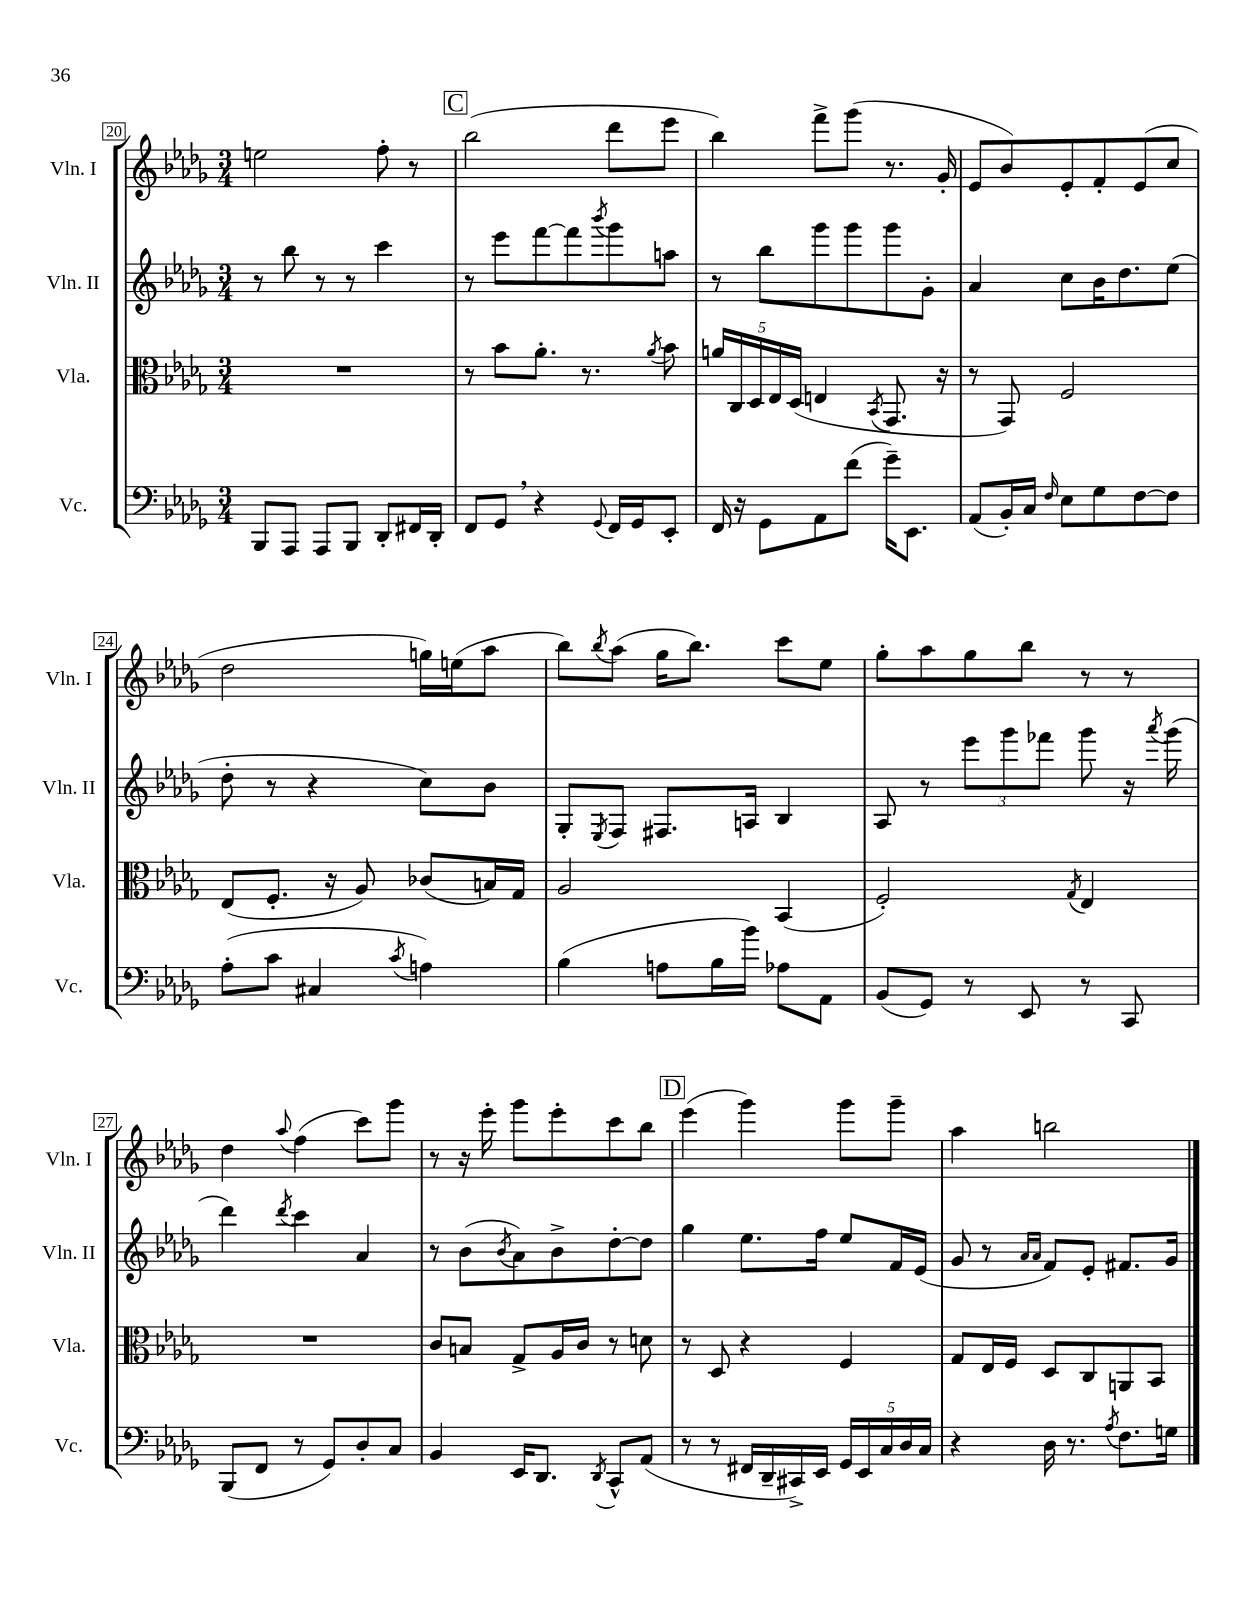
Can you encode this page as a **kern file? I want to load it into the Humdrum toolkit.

**kern	**kern	**kern	**kern
*part4	*part3	*part2	*part1
*staff4	*staff3	*staff2	*staff1
*I"Vc.	*I"Vla.	*I"Vln. II	*I"Vln. I
*I'Vc.	*I'Vla.	*I'Vln. II	*I'Vln. I
*clefF4	*clefC3	*clefG2	*clefG2
*k[b-e-a-d-g-]	*k[b-e-a-d-g-]	*k[b-e-a-d-g-]	*k[b-e-a-d-g-]
*M3/4	*M3/4	*M3/4	*M3/4
=20	=20	=20	=20
8BBB-/L	2.r	8r	2een\
8AAA-/J	.	8bb-\	.
8AAA-/L	.	8r	.
8BBB-/J	.	8r	.
8DD-'/L	.	4ccc\	8ff'\
16FF#X/L	.	.	8r
16DD-'/JJ	.	.	.
!!LO:REH:place=s1:t=C
=21	=21	=21	=21
8FF/L	8r	8r	(2bb-\
8GG-,/J	8b-\L	8eee-\L	.
4r	8.a-'\J	[8fff\	.
.	.	8fff\]	.
.	8.r	.	.
8qqGG-/	.	8qbbb-/	.
16FF/LL	.	8ggg-\	8ddd-\L
16GG-/J	.	.	.
.	8qa-/	.	.
8EE-'/J	8b-\	8aan\J	8eee-\J
=22	=22	=22	=22
16FF/	20an/LL	8r	4bb-\)
.	20C/	.	.
16r	.	.	.
.	20D-/	.	.
8GG-\L	.	8bb-\L	.
.	20E-/	.	.
.	(20D-/JJ	.	.
8AA-\	4En/	8ggg-\	8fff^\L
(8f\J	.	8ggg-\	(8ggg-\J
.	8qBB-/	.	.
16g-~\KL)	8.GG-/	8ggg-\	8.r
8.EE-\J	.	.	.
.	.	8g-'\J	.
.	16r	.	16g-'/
=23	=23	=23	=23
(8AA-/L	8r	4a-/	8e-/L
16BB-'/L)	8GG-/)	.	8b-/)
16C/JJ	.	.	.
16qqF/	.	.	.
8E-\L	2F/	8cc\L	8e-'/
8G-\	.	16b-\K	8f'/
.	.	8.dd-\	.
[8F\	.	.	(8e-/
8F\J]	.	(8ee-\J	8cc/J
!!LO:LB:g=z
=24	=24	=24	=24
(8A-'\L	(8E-/L	8dd-'\	2dd-\
8c\J	8.F'/J	8r	.
4C#X/	.	4r	.
.	16r	.	.
.	8A-/)	.	.
8qc/	.	.	.
4An\)	(8c-X/L	8cc\L)	16ggn\LL)
.	.	.	(16een\J
.	16Bn/L)	8b-\J	8aa-\J
.	16G-/JJ	.	.
=25	=25	=25	=25
(4B-\	2A-/	8G-'/L	8bb-\L)
.	.	8qE-/	8qbb-/
.	.	8F/J	(8aa-\J
8An\L	.	8.F#X/L	16gg-\KL
.	.	.	8.bb-\J)
16B-\L	.	.	.
16b-\JJ)	.	16An/Jk	.
8A-X\L	(4BB-/	4B-/	8ccc\L
8AA-\J	.	.	8ee-\J
=26	=26	=26	=26
(8BB-/L	2F'/)	8A-/	8gg-'\L
8GG-/J)	.	8r	8aa-\
8r	.	12eee-\L	8gg-\
.	.	12ggg-\	.
8EE-/	.	.	8bb-\J
.	.	12fff-X\J	.
.	8qG-/	.	.
8r	4E-/	8ggg-\	8r
8CC/	.	16r	8r
.	.	8qaaa-/	.
.	.	(16ggg-\	.
!!LO:LB:g=z
=27	=27	=27	=27
(8BBB-/L	2.r	4ddd-\)	4dd-\
8FF/J	.	.	.
.	.	8qddd-/	8qqaa-/
8r	.	4ccc\	(4ff\
8GG-/L)	.	.	.
8D-'/	.	4a-/	8ccc\L)
8C/J	.	.	8ggg-\J
=28	=28	=28	=28
4BB-/	8c/L	8r	8r
.	8Bn/J	(8b-\L	16r
.	.	.	16eee-'\
.	.	8qb-/	.
16EE-/KL	8G-^/L	8a-\)	8ggg-\L
8.DD-/J	.	.	.
.	16A-/L	8b-^\	8eee-'\
.	16c/JJ	.	.
8qDD-/	.	.	.
8CC^^/L	8r	[8dd-'\	8ccc\
(8AA-/J	8dn\	8dd-\J]	8bb-\J
!!LO:REH:place=s1:t=D
=29	=29	=29	=29
8r	8r	4gg-\	(4eee-\
8r	8D-/	.	.
16FF#X/LL	4r	8.ee-\L	4ggg-\)
16DD-~/	.	.	.
16CC#X^/)	.	.	.
16EE-/JJ	.	16ff\Jk	.
20GG-/LL	4F/	8ee-/L	8ggg-\L
20EE-/	.	.	.
20C/	.	.	.
.	.	16f/L	8ggg-~\J
20D-/	.	.	.
.	.	(16e-/JJ	.
20C/JJ	.	.	.
=30	=30	=30	=30
4r	8G-/L	8g-/	4aa-\
.	16E-/L	8r	.
.	16F/JJ	.	.
.	.	16qqa-/LL	.
.	.	16qqa-/JJ	.
16D-\	8D-/L	8f/L)	2bbn\
8.r	.	.	.
.	8C/	8e-'/J	.
8qA-/	.	.	.
8.F\L	8AAn/	8.f#X/L	.
.	8BB-/J	.	.
16Gn\Jk	.	16g-/Jk	.
==	==	==	==
*-	*-	*-	*-
